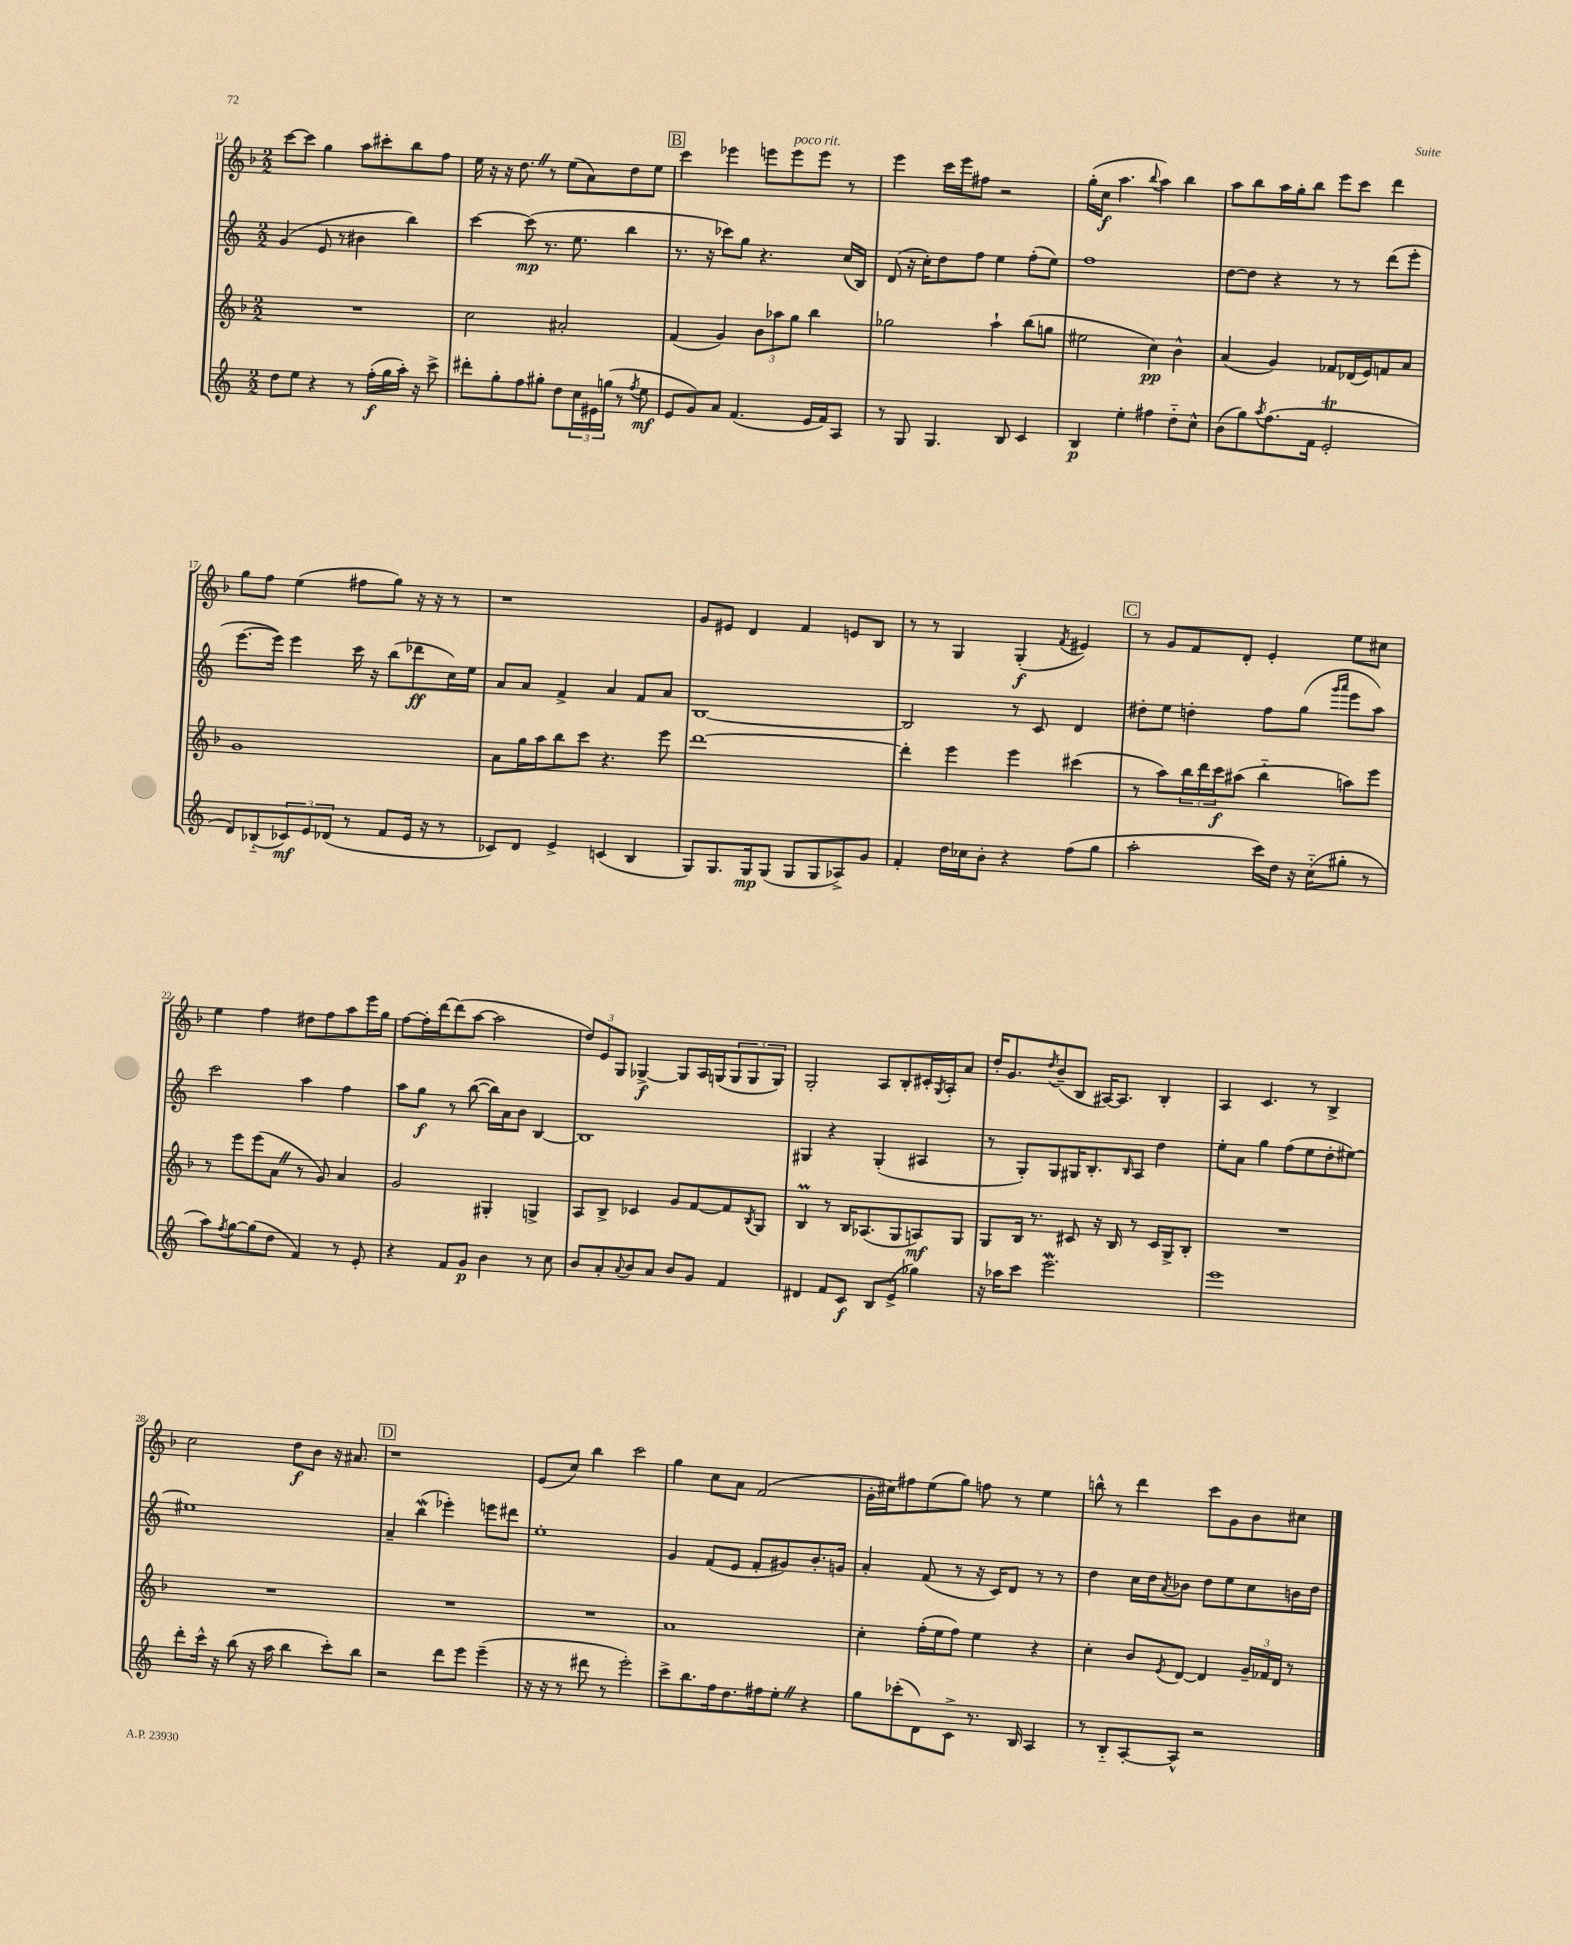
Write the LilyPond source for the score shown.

<<
\new StaffGroup <<
\new Staff = "s0" {
    \clef treble \key f \major \numericTimeSignature \time 2/2
    c'''8~ c'''8 g''4 a''8 cis'''8-. bes''8 f''8 |
    e''16 r16 r16 d''8. \once \override BreathingSign.text = \markup { \musicglyph "scripts.caesura.straight" } \breathe r8 e''8( a'8) d''8 e''8 |
    \mark \markup { \box "B" } c'''4 ees'''4 e'''8 e'''8^\markup { \italic "poco rit." } e'''8 r8 |
    e'''4 c'''16 e'''16 fis''8 r2 |
    g''16-.( c''16\f a''4. \appoggiatura { bes''8 } a''4) bes''4 |
    a''8 bes''8 a''16 g''16-. bes''8 e'''8 c'''8 d'''4 |
    g''8 f''8 e''4( fis''8 g''8) r16 r16 r8 |
    r1 |
    g'8 eis'8 d'4 f'4 e'8 bes8 |
    r8 r8 g4 g4-.\f( \acciaccatura { f'8 } eis'4) |
    \mark \markup { \box "C" } r8 g'8 f'8 d'8-. e'4-. e''8 cis''8 |
    e''4 f''4 dis''8 f''8 a''8 e'''16 g''16 |
    f''8~ f''16-. d'''16~ d'''8( a''8~ a''2 |
    \tuplet 3/2 { d''8) e'8 g8 } ges4~->\f ges8 a16 g16( \tuplet 3/2 { g8 g8 g8) } |
    g2-. a8 bes8-. cis'16-. \acciaccatura { g8 } a16-. a'8 |
    d''16-. g'8. \acciaccatura { d''8 } bes'8--( bes8 ais16~) ais8. bes4-. |
    a4 c'4. r8 bes4-> |
    c''2 d''8\f bes'8 r16 ais'8. |
    \mark \markup { \box "D" } r1 |
    e'8( c''8) bes''4 c'''2 |
    g''4 c''8 a'8 f'2( |
    g'16-. cis''16) fis''8 e''8( g''8) f''8 r8 e''4 |
    b''8-^ r8 d'''4 c'''8 g'8 bes'8 cis''8 \bar "|." |
}
\new Staff = "s1" {
    \clef treble \key c \major \numericTimeSignature \time 2/2
    g'4( e'8 r8 bis'4 b''4) |
    c'''4~ c'''8\mp( r8. e''8. b''4 |
    \mark \markup { \box "B" } r8. r16 ces'''8) g''8 r4. c''16( b16) |
    d'8( r16 c''16-.) d''8 f''8 e''4 f''8-.( e''8) |
    f''1 |
    d''8~ d''8 r4 r8 r8 d'''8( e'''8-. |
    e'''8.~ e'''16) e'''4 c'''16 r16 b''8( des'''8\ff c''16) e''16 |
    a'8 a'8 f'4-> a'4 f'8 a'8 |
    b1~ |
    b2 r8 c'8 d'4 |
    \mark \markup { \box "C" } dis''8-. e''8 d''4-. f''8 g''8( \grace { g'''16 a'''16 } e'''8 a''8) |
    c'''2 a''4 f''4 |
    a''8 g''8\f r8 b''8~( b''16) a'16 b'8 b4~ |
    b1 |
    gis4 r4 gis4-.( ais4 |
    r8 g8-.) g8 gis16 b8.-. \grace { b16 } a8 d''4 |
    e''8-. a'8 g''4 f''8( e''8 d''8-. eis''8~) |
    eis''1 |
    \mark \markup { \box "D" } a'4-- b''4\mordent( ees'''4-.) e'''8 dis'''8 |
    e''1-. |
    g'4 f'8( e'8 f'8-. gis'8) b'8.-. g'16 |
    a'4-. f'8( r8 r16 c'16) d'8 r8 r8 |
    d''4 c''16 d''16 \acciaccatura { a'8 } bes'8 d''8 e''8 c''8 b'16 d''16 \bar "|." |
}
\new Staff = "s2" {
    \clef treble \key f \major \numericTimeSignature \time 2/2
    R1 |
    c''2 ais'2-. |
    \mark \markup { \box "B" } f'4( g'4) \tuplet 3/2 { bes'8 aes''8 g''8 } bes''4 |
    ges''2 a''4-! bes''8( g''8 |
    eis''2 c''4\pp) bes'4-^ |
    a'4( g'4) fes'8 des'16( e'16) f'8 a'8 |
    g'1 |
    a'8 g''16 a''16 bes''8 c'''8 r4. e'''8 |
    d'''1~ |
    d'''4-. e'''4 e'''4 cis'''4( |
    \mark \markup { \box "C" } r8 a''8) \tuplet 3/2 { bes''16 d'''16 c'''16\f } ais''8( bes''4-_ a''8) e'''8 |
    r8 e'''8 e'''8( a'8 \once \override BreathingSign.text = \markup { \musicglyph "scripts.caesura.straight" } \breathe r8 g'8) a'4 |
    g'2 gis4-. g4-> |
    a8 bes8-> ces'4 g'8 f'8~ f'8 \acciaccatura { bes8 } g8 |
    bes4\prall r8 bes16 aes8.( g8 a8\mf) g8 |
    g8 bes16 r8. cis'8 r16 bes16 r8 cis'16 g16-> bes8-. |
    R1 |
    R1 |
    \mark \markup { \box "D" } R1 |
    R1 |
    a'1 |
    c''4-. f''16-.( e''16 f''8) e''4 r4 |
    c''4-. bes'8 \acciaccatura { e'8 } d'8~ d'4 \tuplet 3/2 { g'16-- fes'16 d'16 } r8 \bar "|." |
}
\new Staff = "s3" {
    \clef treble \key c \major \numericTimeSignature \time 2/2
    d''8 e''8 r4 r8 f''16-.\f( g''16 a''16-.) r16 c'''8-> |
    dis'''8-. g''8-. f''8 gis''8-. d''8 \tuplet 3/2 { c''16 eis'16 g''16( } r8 \acciaccatura { f''8 } e''8\mf |
    \mark \markup { \box "B" } e'8 g'8) a'8 f'4.( e'16 f'16) a8 |
    r8 g8 g4. b8 c'4 |
    b4\p e''4-. fis''4 d''8-_ c''8-^ |
    b'8( g''8) \acciaccatura { a''8 } f''8.( f'16 e'2-.\trill |
    d'8) bes8-_( \tuplet 3/2 { ces'8\mf) e'8 des'8( } r8 f'8 e'16 r16 r8 |
    ces'8) d'8 e'4-> c'4( b4 |
    g8) g8. g16\mp g8( g8 g8 aes8->) g'8 |
    f'4-. d''16 ces''16 b'8-. r4 f''8( g''8 |
    \mark \markup { \box "C" } a''2-. c'''16) d''16 r16 c''16-_( gis''8-. r8 |
    a''8) \acciaccatura { f''8 } g''8~ g''8( d''8 f'4) r8 e'8-. |
    r4 f'8 g'8\p b'4 r8 c''8 |
    b'8 a'8-. \appoggiatura { a'8 } b'8 a'8 b'8 g'8 f'4 |
    dis'4 f'8 c'8\f b8 e'8->( ges''4) |
    r16 aes''16 c'''8 e'''2.\mordent |
    e'''1 |
    d'''8-. c'''16-^ r16 b''8( r16 a''16 b''4 c'''8-.) b''8 |
    \mark \markup { \box "D" } r2 d'''8 e'''8 e'''4--( |
    r16 r16 r8 dis'''8 r8 e'''2-.) |
    c'''8-> b''8. f''16 d''8. fis''16 e''8-. \once \override BreathingSign.text = \markup { \musicglyph "scripts.caesura.straight" } \breathe r4 |
    g''8 ces'''8-.( d'8) c'8-> r8. b16 a4 |
    r8 b8-_ a8~-. a8-^ r2 \bar "|." |
}
>>
>>
\layout { \context { \Score currentBarNumber = #11 } }
